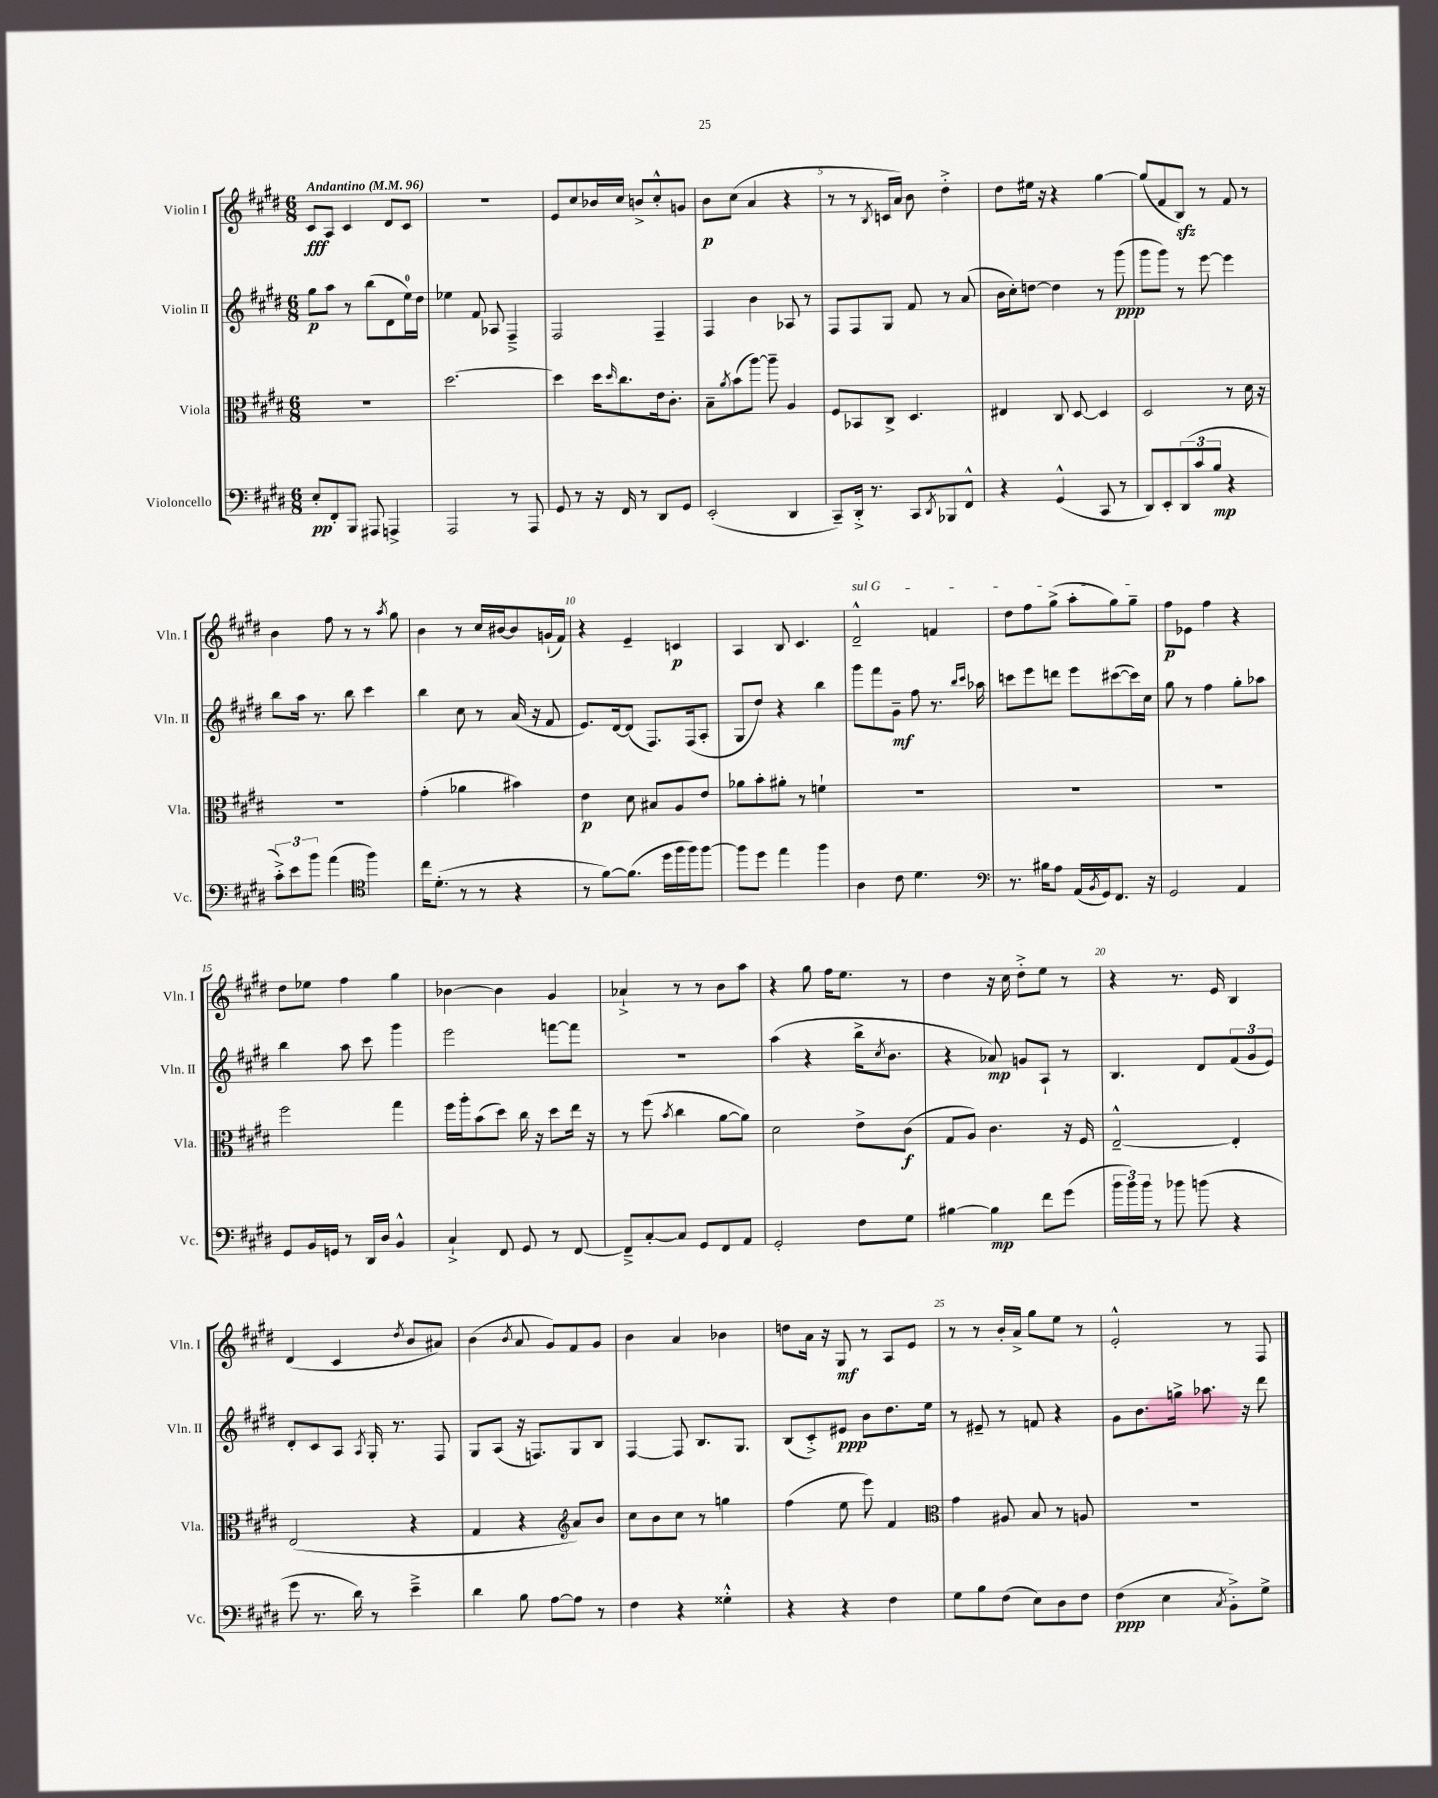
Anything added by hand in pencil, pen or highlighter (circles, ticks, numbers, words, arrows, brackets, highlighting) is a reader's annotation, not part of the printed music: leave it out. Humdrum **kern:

**kern	**dynam	**kern	**dynam	**kern	**dynam	**kern	**dynam
*part4	*part4	*part3	*part3	*part2	*part2	*part1	*part1
*staff4	*staff4	*staff3	*staff3	*staff2	*staff2	*staff1	*staff1
*I"Violoncello	*	*I"Viola	*	*I"Violin II	*	*I"Violin I	*
*I'Vc.	*	*I'Vla.	*	*I'Vln. II	*	*I'Vln. I	*
*clefF4	*	*clefC3	*	*clefG2	*	*clefG2	*
*k[f#c#g#d#]	*	*k[f#c#g#d#]	*	*k[f#c#g#d#]	*	*k[f#c#g#d#]	*
*M6/8	*	*M6/8	*	*M6/8	*	*M6/8	*
*MM96	*	*MM96	*	*MM96	*	*MM96	*
=1	=1	=1	=1	=1	=1	=1	=1
!	!	!	!	!	!	!LO:TX:a:B:t=Andantino	!
8E'/L	pp	2.r	.	8gg#\L	p	8c#/L	fff
8FF#'/	.	.	.	8aa\J	.	8A/J	.
8BBB/J	.	.	.	8r	.	4c#/	.
8AAA#X/	.	.	.	(8bb\L	.	.	.
4AAAn^/	.	.	.	8d#\	.	8d#/L	.
.	.	.	.	16ee\L)	.	8c#/J	.
.	.	.	.	16dd#\JJ	.	.	.
=2	=2	=2	=2	=2	=2	=2	=2
2AAA/	.	[2.dd#\	.	4ee-X\	.	2.r	.
.	.	.	.	8f#/	.	.	.
.	.	.	.	8A-X/	.	.	.
8r	.	.	.	4F#~^/	.	.	.
8AAA/	.	.	.	.	.	.	.
=3	=3	=3	=3	=3	=3	=3	=3
8GG#/	.	4dd#\]	.	2F#/	.	8e/L	.
8r	.	.	.	.	.	8cc#/	.
16r	.	16dd#\KL	.	.	.	16b-X/L	.
.	.	16qqdd#/	.	.	.	.	.
16FF#/	.	8.cc#\	.	.	.	16cc#/JJ	.
8r	.	.	.	.	.	8bn^/L	.
8DD#/L	.	16e\k	.	4F#~/	.	8cc#'^^/	.
.	.	8.c#'\J	.	.	.	.	.
8GG#/J	.	.	.	.	.	8gn/J	.
=4	=4	=4	=4	=4	=4	=4	=4
(2EE'/	.	8B~\L	.	4F#/	.	8b\L	p
.	.	8qa/	.	.	.	.	.
.	.	(8b\	.	.	.	(8cc#\J	.
.	.	[8aa\J)	.	4b\	.	4a/	.
.	.	8aa~\]	.	.	.	.	.
4DD#/	.	4A/	.	8A-X/	.	4r	.
.	.	.	.	8r	.	.	.
=5	=5	=5	=5	=5	=5	=5	=5
8CC#~/L)	.	8F#/L	.	8F#/L	.	8r	.
16DD#'^/Jk	.	8BB-X/	.	8F#/	.	8r	.
8.r	.	.	.	.	.	.	.
.	.	.	.	.	.	8qB/	.
.	.	8C#^/J	.	8G#/J	.	16cn/LL	.
.	.	.	.	.	.	16a/JJ)	.
8CC#/L	.	4.D#/	.	8f#/	.	8b\	.
8qDD#/	.	.	.	.	.	.	.
8BBB-X/	.	.	.	8r	.	4dd#'^\	.
8FF#^^/J	.	.	.	(8a/	.	.	.
=6	=6	=6	=6	=6	=6	=6	=6
4r	.	4E#X/	.	16b\LL	.	8dd#\L	.
.	.	.	.	16cc#'\J)	.	.	.
.	.	.	.	[8ddn\J	.	16ee#X\Jk	.
.	.	.	.	.	.	16r	.
(4GG#^^/	.	8C#/	.	4dd\]	.	4r	.
.	.	[8D#/	.	.	.	.	.
8CC#/	.	4D#/]	.	8r	.	[4gg#\	.
8r	.	.	.	(8ggg#\	ppp	.	.
=7	=7	=7	=7	=7	=7	=7	=7
8DD#/L)	.	2D#/	.	8ggg#\L	.	(8gg#/L]	.
8EE'/	.	.	.	8ggg#\J)	.	8f#/	.
(12DD#/	.	.	.	8r	.	8Bzz/J)	.
12c#/	.	.	.	.	.	.	.
.	.	.	.	[8eee\	.	8r	.
12B/J	mp	.	.	.	.	.	.
4r	.	8r	.	4eee\]	.	8f#/	.
.	.	16d#\	.	.	.	8r	.
.	.	16r	.	.	.	.	.
!!LO:LB:g=z
=8	=8	=8	=8	=8	=8	=8	=8
12c#'^\L)	.	2.r	.	8bb\L	.	4b\	.
12e\	.	.	.	.	.	.	.
.	.	.	.	16aa\Jk	.	.	.
12b\J	.	.	.	.	.	.	.
.	.	.	.	8.r	.	.	.
(4a\	.	.	.	.	.	8ff#\	.
.	.	.	.	8bb\	.	8r	.
*clefC4	*	*	*	*	*	*	*
4ff#\)	.	.	.	4ccc#\	.	8r	.
.	.	.	.	.	.	8qaa/	.
.	.	.	.	.	.	8gg#\	.
=9	=9	=9	=9	=9	=9	=9	=9
16cc#\KL	.	(4g#'\	.	4bb\	.	4b\	.
(8.d#'\J	.	.	.	.	.	.	.
8r	.	4a-X\	.	8cc#\	.	8r	.
8r	.	.	.	8r	.	16cc#/LL	.
.	.	.	.	.	.	[16b#X/J	.
4r	.	4b#X\)	.	(16a/	.	8b#/]	.
.	.	.	.	16r	.	.	.
.	.	.	.	8f#/	.	(16gn`/L	.
.	.	.	.	.	.	16f#/JJ)	.
=10	=10	=10	=10	=10	=10	=10	=10
8r	.	4e\	p	8.e/L)	.	4r	.
[8f#\L)	.	.	.	.	.	.	.
.	.	.	.	[16d#/k	.	.	.
(8.f#\J]	.	8d#\	.	(8d#/J]	.	4e~/	.
.	.	8B#X/L	.	8.F#/L)	.	.	.
16dd#\LL	.	.	.	.	.	.	.
16ff#\	.	8A/	.	.	.	4cn/	p
16ff#\J)	.	.	.	(16F#/k	.	.	.
[8ff#\J	.	8e/J	.	8A'/J	.	.	.
=11	=11	=11	=11	=11	=11	=11	=11
8ff#\L]	.	8a-X\L	.	8G#/L	.	4A/	.
8dd#\J	.	8b'\	.	8dd#/J)	.	.	.
4ee\	.	8a#X'\J	.	4r	.	8B/	.
.	.	8r	.	.	.	4.c#/	.
4ff#\	.	4fn`\	.	4bb\	.	.	.
=12	=12	=12	=12	=12	=12	=12	=12
!	!	!	!	!	!	!LO:TX:a:i:t=sul G	!
4A\	.	2.r	.	8ggg#\L	.	2d#~^^/	.
.	.	.	.	8fff#\	.	.	.
8c#\	.	.	.	8g#~\J	mf	.	.
4.d#\	.	.	.	8ff#\	.	.	.
.	.	.	.	8.r	.	4fn/	.
.	.	.	.	16qqbb/LL	.	.	.
.	.	.	.	16qqccc#/JJ	.	.	.
.	.	.	.	16aa-X\	.	.	.
=13	=13	=13	=13	=13	=13	=13	=13
*clefF4	*	*	*	*	*	*	*
8.r	.	2.r	.	8cccn\L	.	8dd#\L	.
.	.	.	.	8eee\	.	8ff#\	.
16B#X\KL	.	.	.	.	.	.	.
8A\J	.	.	.	8dddn\J	.	(8gg#^\J	.
(16AA/LL	.	.	.	8eee\L	.	8aa'\L	.
8qBB/	.	.	.	.	.	.	.
16GG#/J)	.	.	.	.	.	.	.
8.FF#/J	.	.	.	([8ccc#X\	.	8gg#\)	.
.	.	.	.	16ccc#\L])	.	8gg#~\J	.
16r	.	.	.	16cc#\JJ	.	.	.
=14	=14	=14	=14	=14	=14	=14	=14
2GG#/	.	2.r	.	8gg#\	.	8ff#\L	p
.	.	.	.	8r	.	8e-X\J	.
.	.	.	.	4ff#\	.	4ff#\	.
4AA/	.	.	.	8gg#'\L	.	4r	.
.	.	.	.	8aa-X\J	.	.	.
!!LO:LB:g=z
=15	=15	=15	=15	=15	=15	=15	=15
8GG#/L	.	2ff#\	.	4bb\	.	8dd#\L	.
16BB/L	.	.	.	.	.	8ee-X\J	.
16GGn/JJ	.	.	.	.	.	.	.
8r	.	.	.	8aa\	.	4ff#\	.
16DD#/LL	.	.	.	8ccc#\	.	.	.
16D#/JJ	.	.	.	.	.	.	.
4BB^^/	.	4gg#\	.	4ggg#\	.	4gg#\	.
=16	=16	=16	=16	=16	=16	=16	=16
4C#`^/	.	16ff#\LL	.	2eee\	.	[4b-X\	.
.	.	16aa'\J	.	.	.	.	.
.	.	(8b\	.	.	.	.	.
8FF#/	.	8dd#\J)	.	.	.	4b-\]	.
8GG#/	.	16cc#\	.	.	.	.	.
.	.	16r	.	.	.	.	.
8r	.	8dd#\L	.	[8fffn\L	.	4g#/	.
[8FF#/	.	16ee\Jk	.	8fff\J]	.	.	.
.	.	16r	.	.	.	.	.
=17	=17	=17	=17	=17	=17	=17	=17
8FF#~^/L]	.	8r	.	2.r	.	4a-X`^/	.
[8C#'/	.	(8ff#\	.	.	.	.	.
.	.	8qb/	.	.	.	.	.
8C#/J]	.	4cc#\	.	.	.	8r	.
8GG#/L	.	.	.	.	.	8r	.
8FF#/	.	[8a\L	.	.	.	8b\L	.
8AA/J	.	8a\J])	.	.	.	8aa\J	.
=18	=18	=18	=18	=18	=18	=18	=18
2GG#'/	.	2d#\	.	(4aa\	.	4r	.
.	.	.	.	4r	.	8gg#\	.
.	.	.	.	.	.	16ff#\KL	.
.	.	.	.	.	.	8.ee\J	.
8F#\L	.	8e^\L	.	16bb^\KL	.	.	.
.	.	.	.	8qcc#/	.	.	.
.	.	.	.	8.b\J	.	.	.
8G#\J	.	(8c#\J	f	.	.	8r	.
=19	=19	=19	=19	=19	=19	=19	=19
[4B#X\	.	8G#/L	.	4r	.	4dd#\	.
.	.	8A/J)	.	.	.	.	.
4B#\]	mp	4.c#\	.	8a-X/)	mp	16r	.
.	.	.	.	.	.	16cc#\	.
.	.	.	.	8gn/L	.	8dd#'^\L	.
8f#\L	.	.	.	8A`/J	.	8ee\J	.
(8g#\J	.	16r	.	8r	.	8r	.
.	.	16F#/	.	.	.	.	.
=20	=20	=20	=20	=20	=20	=20	=20
24b\LL	.	[2E~^^/	.	4.B/	.	4r	.
24b\)	.	.	.	.	.	.	.
24b\JJ	.	.	.	.	.	.	.
8r	.	.	.	.	.	.	.
8b-X\	.	.	.	.	.	8.r	.
(8bn\	.	.	.	8d#/L	.	.	.
.	.	.	.	.	.	16e/	.
4r	.	4E'/]	.	(12f#/	.	4B/	.
.	.	.	.	12g#/	.	.	.
.	.	.	.	12e/J)	.	.	.
!!LO:LB:g=z
=21	=21	=21	=21	=21	=21	=21	=21
8g#\	.	(2E/	.	8d#'/L	.	(4d#/	.
8.r	.	.	.	8c#/	.	.	.
.	.	.	.	8A/J	.	4c#/	.
16d#\)	.	.	.	.	.	.	.
.	.	.	.	8qA/	.	.	.
8r	.	.	.	16G#'/	.	.	.
.	.	.	.	8.r	.	.	.
.	.	.	.	.	.	8qdd#/	.
4e~^\	.	4r	.	.	.	8b/L	.
.	.	.	.	8F#/	.	8a#X/J)	.
=22	=22	=22	=22	=22	=22	=22	=22
4d#\	.	4G#/	.	8G#/L	.	(4b\	.
.	.	.	.	(8A/J	.	.	.
.	.	.	.	.	.	8qb/	.
8B\	.	4r	.	16r	.	8a/	.
.	.	.	.	8.Fn/L)	.	.	.
[8A\L	.	.	.	.	.	8g#/L)	.
*	*	*clefG2	*	*	*	*	*
8A\J]	.	8a/L)	.	8G#/	.	8f#/	.
8r	.	8b/J	.	8B/J	.	8g#/J	.
=23	=23	=23	=23	=23	=23	=23	=23
4F#\	.	8cc#\L	.	[4F#/	.	4b\	.
.	.	8b\	.	.	.	.	.
4r	.	8cc#\J	.	8F#/]	.	4a/	.
.	.	8r	.	8.B/L	.	.	.
4G##X'^^\	.	4ggn\	.	.	.	4b-X\	.
.	.	.	.	8.G#/J	.	.	.
=24	=24	=24	=24	=24	=24	=24	=24
4r	.	(4ff#\	.	(8B/L	.	8ddn\L	.
.	.	.	.	8c#'^/)	.	16a\Jk	.
.	.	.	.	.	.	16r	.
4r	.	8ee\	.	8e#X/J	ppp	8G#/	mf
.	.	8eee\)	.	8b\L	.	8r	.
4F#\	.	4f#/	.	8.dd#\	.	8A/L	.
.	.	.	.	.	.	8e/J	.
.	.	.	.	16ee\Jk	.	.	.
=25	=25	=25	=25	=25	=25	=25	=25
*	*	*clefC3	*	*	*	*	*
8G#\L	.	4g#\	.	8r	.	8r	.
8B\	.	.	.	8e#X~/	.	8r	.
(8F#\J	.	8A#X/	.	8r	.	16b'/LL	.
.	.	.	.	.	.	16a^/JJ	.
8E\L)	.	8B/	.	8fn/	.	8gg#\L	.
8D#\	.	8r	.	4r	.	8ee\J	.
8F#\J	.	8An/	.	.	.	8r	.
=26	=26	=26	=26	=26	=26	=26	=26
(4F#\	ppp	2.r	.	8g#\L	.	2e'^^/	.
.	.	.	.	8.b\	.	.	.
4E\	.	.	.	.	.	.	.
.	.	.	.	16ggn^\Jk	.	.	.
.	.	.	.	8.aa-X\	.	.	.
8qC#/	.	.	.	.	.	.	.
8BB'^\L)	.	.	.	.	.	8r	.
.	.	.	.	16r	.	.	.
8G#^\J	.	.	.	8ddd#\	.	8F#/	.
==	==	==	==	==	==	==	==
*-	*-	*-	*-	*-	*-	*-	*-
